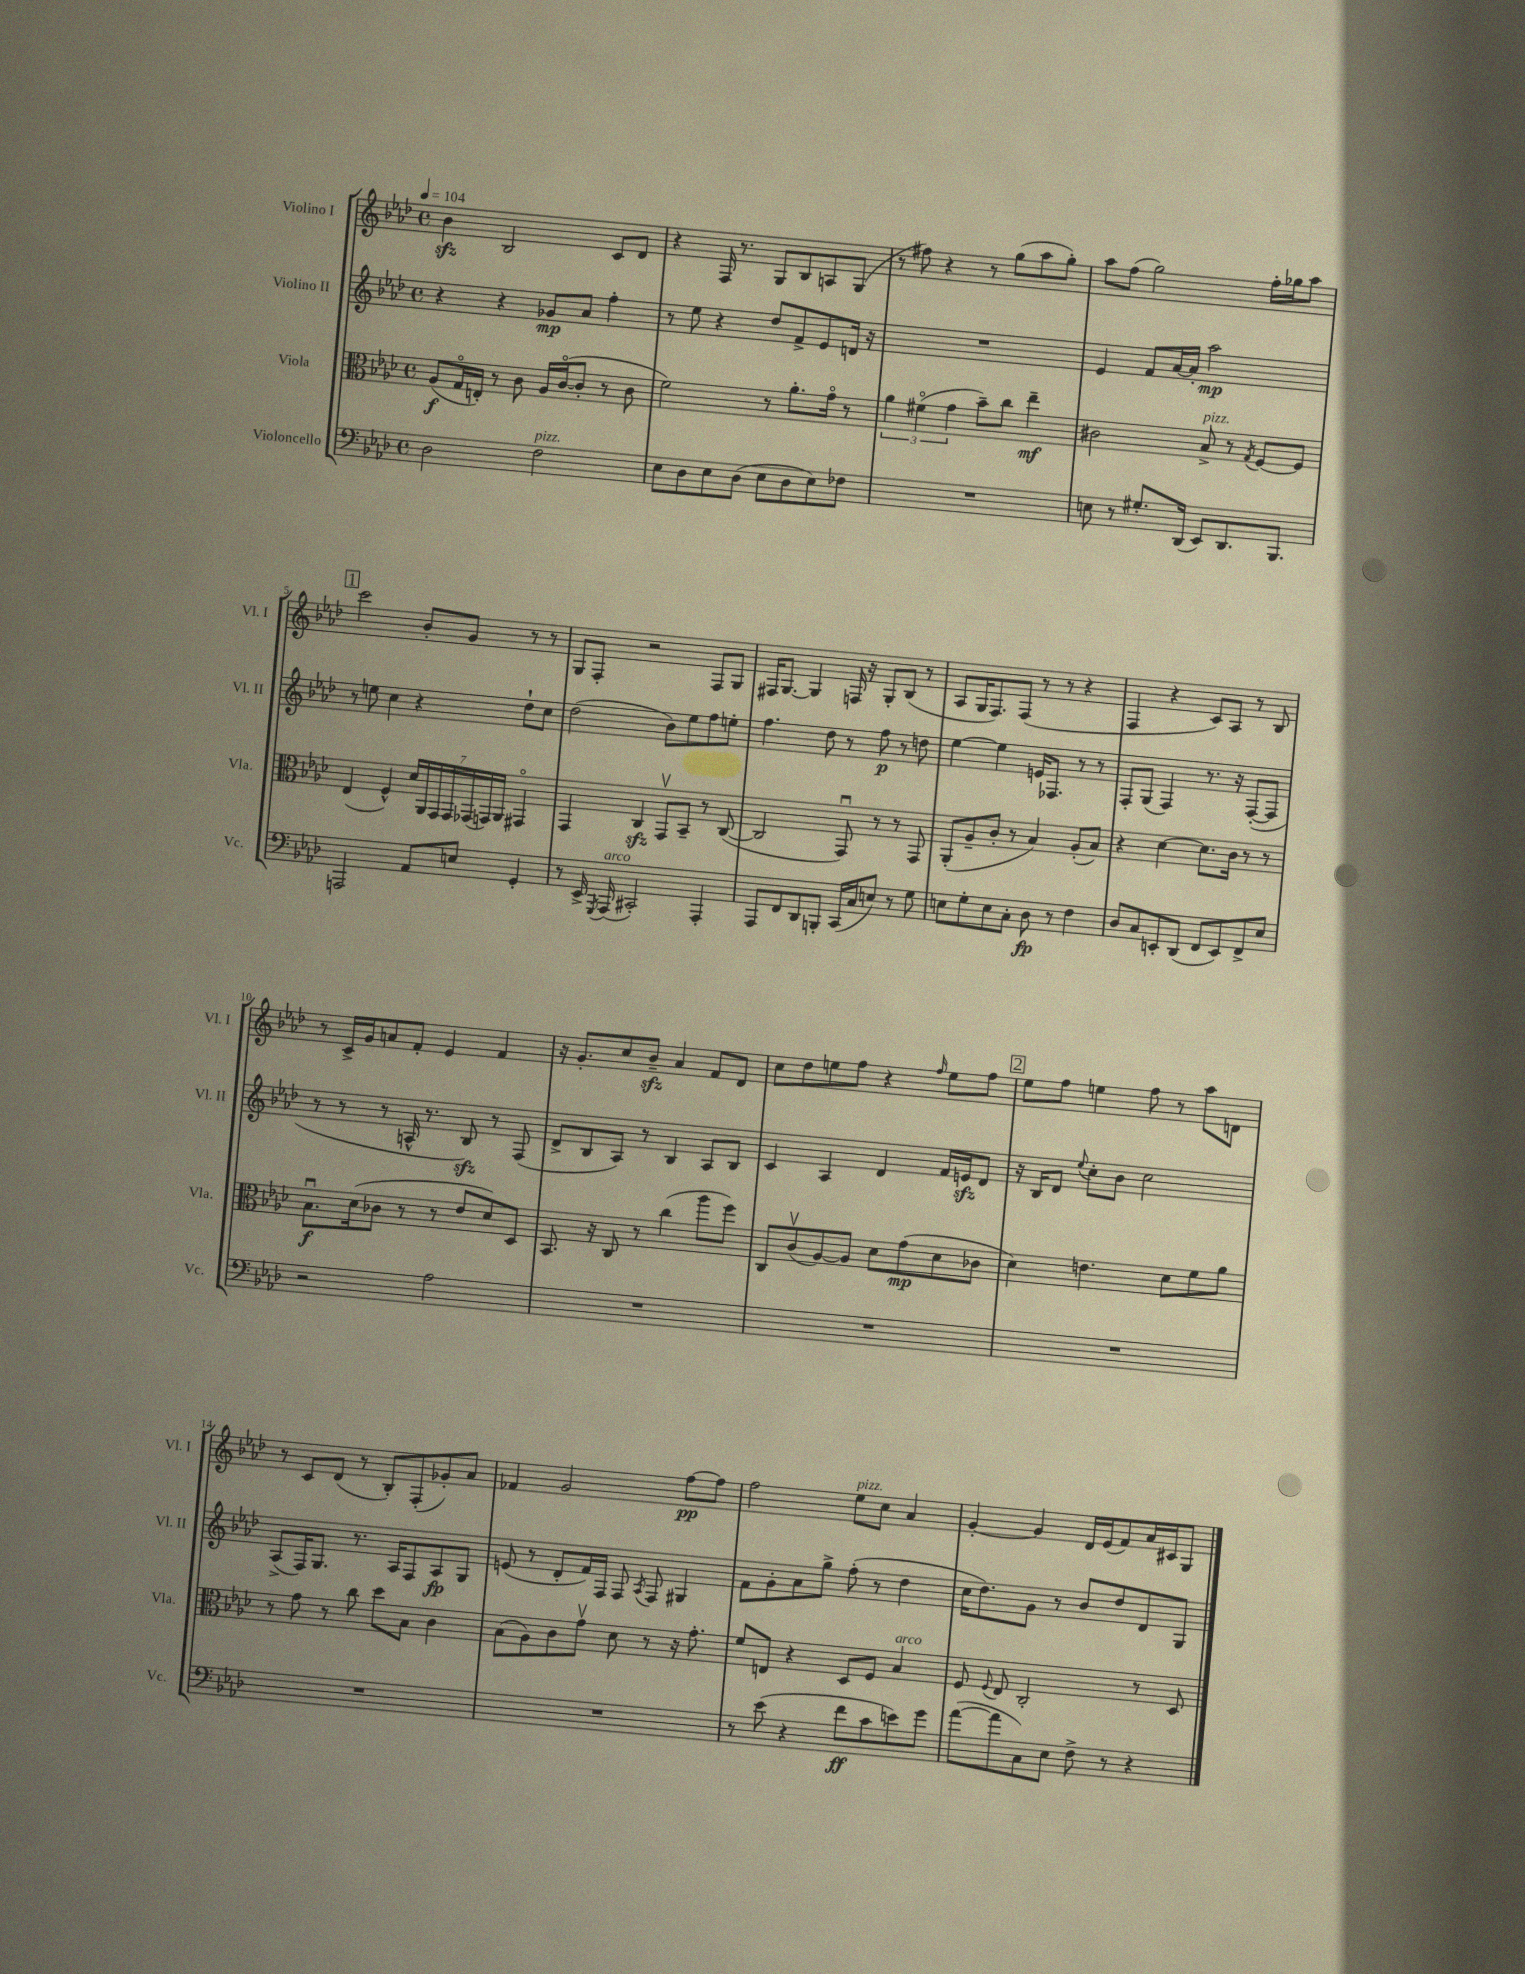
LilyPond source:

<<
\new StaffGroup <<
\new Staff = "s0" \with { instrumentName = "Violino I" shortInstrumentName = "Vl. I" } {
    \clef treble \key aes \major \defaultTimeSignature \time 4/4 \tempo 4 = 104
    \autoBeamOff bes'4\sfz bes2 c'8[ des'8] |
    r4 f16 r8. g8[ bes8 a8 g8]( |
    r8 fis''8) r4 r8 g''8[( aes''8 g''8]-.) |
    aes''8[ f''8]( g''2) f''16[-. ges''16 aes''8] |
    \mark \markup { \box "1" } c'''2 bes'8[-. g'8] r8 r8 |
    g8[ f8]-. r2 f8[ g8] |
    fis16[ g8.]~ g4 f16 r16 g8[-. bes8]( r8 |
    aes8[ g16 f8.) f8]( r8 r8 r4 |
    f4 r4 c'8[) aes8] r8 bes8 |
    r8 c'16[-> g'16 a'8 f'8]-. ees'4 f'4 |
    r16 g'8.[-. c''8 bes'8]--\sfz aes'4 f'8[ des'8] |
    c''8[ des''8 e''8 f''8] r4 \grace { f''16 } e''8[ f''8] |
    \mark \markup { \box "2" } ees''8[ f''8] e''4 f''8 r8 aes''8[ d'8] |
    r8 c'8[ des'8]( r8 bes8[-.) f8-.( ges'8-.) aes'8] |
    fes'4 g'2 f''8[~\pp f''8] |
    f''2 ees''8[^\markup { \italic "pizz." } c''8] aes'4 |
    g'4~-. g'4 des'16[ ees'16( f'8) aes'16 cis'16 g8] \bar "|." |
}
\new Staff = "s1" \with { instrumentName = "Violino II" shortInstrumentName = "Vl. II" } {
    \clef treble \key aes \major \defaultTimeSignature \time 4/4
    \autoBeamOff r4 r4 ges'8[\mp aes'8] f''4-. |
    r8 ees''8 r4 des''8[ f'8-> ees'8 d'16] r16 |
    R1 |
    ees'4 f'8[ aes'16~ aes'16]-. aes''2\mp |
    \mark \markup { \box "1" } r8 e''8 c''4 r4 des''8[-! c''8] |
    des''2( bes'8[) ees''8 f''8 e''8]-. |
    f''4. des''8 r8 f''8\p r8 d''8 |
    ees''4~ ees''4 e'16[ fes8.] r8 r8 |
    f8[-. g8]( f4) r8. r16 f8[~-.( f8] |
    r8 r8 r8 a16-^ r8. bes8\sfz) r8 f8( |
    des'8[-> bes8 aes8]) r8 bes4 aes8[ bes8] |
    c'4 aes4 des'4 f'16[ e'16\sfz des'8] |
    \mark \markup { \box "2" } r16 bes16[ des'8] \appoggiatura { ees''8 } c''8[-. bes'8] c''2 |
    aes8[->( f16) g8.] r8. aes16[ f8 aes8\fp g8] |
    e'8( r8 des'8[-. f'16) f16] f8 \acciaccatura { aes8 } f8 gis4 |
    f'8[ g'8-. aes'8 g''8]-> f''8-.( r8 des''4 |
    c''16[ des''8.) g'8] r8 bes'8[ des''8 des'8 g8] \bar "|." |
}
\new Staff = "s2" \with { instrumentName = "Viola" shortInstrumentName = "Vla." } {
    \clef alto \key aes \major \defaultTimeSignature \time 4/4
    \autoBeamOff aes8[\f( g16\flageolet e16]-.) r8 c'8 aes16[ c'16~\flageolet( c'8]-. r8 c'8 |
    f'2) r8 aes'8.[-. g'16]\flageolet r8 |
    \tuplet 3/2 { aes'4 fis'4\flageolet( g'4 } bes'8[--) c''8] ees''4--\mf |
    cis'2 bes8->^\markup { \italic "pizz." } r8 \acciaccatura { g8 } f8[~ f8] |
    \mark \markup { \box "1" } ees4( f4-^) \tuplet 7/4 { des'16[ aes,16 g,16 g,16 ges,16( g,16) aes,16] } gis,4\flageolet |
    g,4 c4\sfz g,8[\upbow bes,8]-- r8 c8~( |
    c2 g,8\downbow) r8 r8 g,8 |
    aes,8[-.( aes8-- c'8]-. r8 bes4) aes8[-.( bes8]) |
    r4 des'4~ des'8.[ c'16] r8 r8 |
    bes8.[\downbow\f des'16( ces'8] r8 r8 ees'8[ des'8) des8] |
    bes,8. r16 c8 r8 c''4( aes''8[ f''8]) |
    c8[ c'8\upbow( aes8~) aes8] des'8[ g'8\mp( des'8 ces'8] |
    \mark \markup { \box "2" } des'4) e'4. des'8[ f'8 aes'8] |
    r8 g'8 r8 c''8 des''8[ bes8] c'4 |
    bes8[( aes8) c'8 g'8]\upbow des'8 r8 r16 g'8.-. |
    f'8[ e8] r4 des8[ f8] bes4^\markup { \italic "arco" } |
    f8 \appoggiatura { f8 } ees8 c2-. r8 des8 \bar "|." |
}
\new Staff = "s3" \with { instrumentName = "Violoncello" shortInstrumentName = "Vc." } {
    \clef bass \key aes \major \defaultTimeSignature \time 4/4
    \autoBeamOff des2 f2^\markup { \italic "pizz." } |
    ees8[ des8 ees8 des8]( ees8[ des8 ees8) fes8] |
    R1 |
    e8 r8 gis8.[-. des,16]( ees,8[) des,8. bes,,8.] |
    \mark \markup { \box "1" } a,,2 aes,8[ e8] g,4-. |
    r8 ees,16-> \acciaccatura { g,,8 } aes,,16^\markup { \italic "arco" }( cis,2-.) aes,,4-. |
    aes,,8[ f,8 des,8 b,,8]-. c,16[( c16 e8]) r8 g8 |
    e8[ g8-. e8 c8]-. des8\fp r8 f4 |
    des8[ c8 e,8-. des,8]( f,8[ e,8) f,8-> ees8] |
    r2 aes2 |
    R1 |
    R1 |
    \mark \markup { \box "2" } R1 |
    R1 |
    R1 |
    r8 ees'8( r4 f'8[\ff c'8 e'8) g'8] |
    aes'8[~( aes'8 c8) ees8] f8-> r8 r4 \bar "|." |
}
>>
>>
